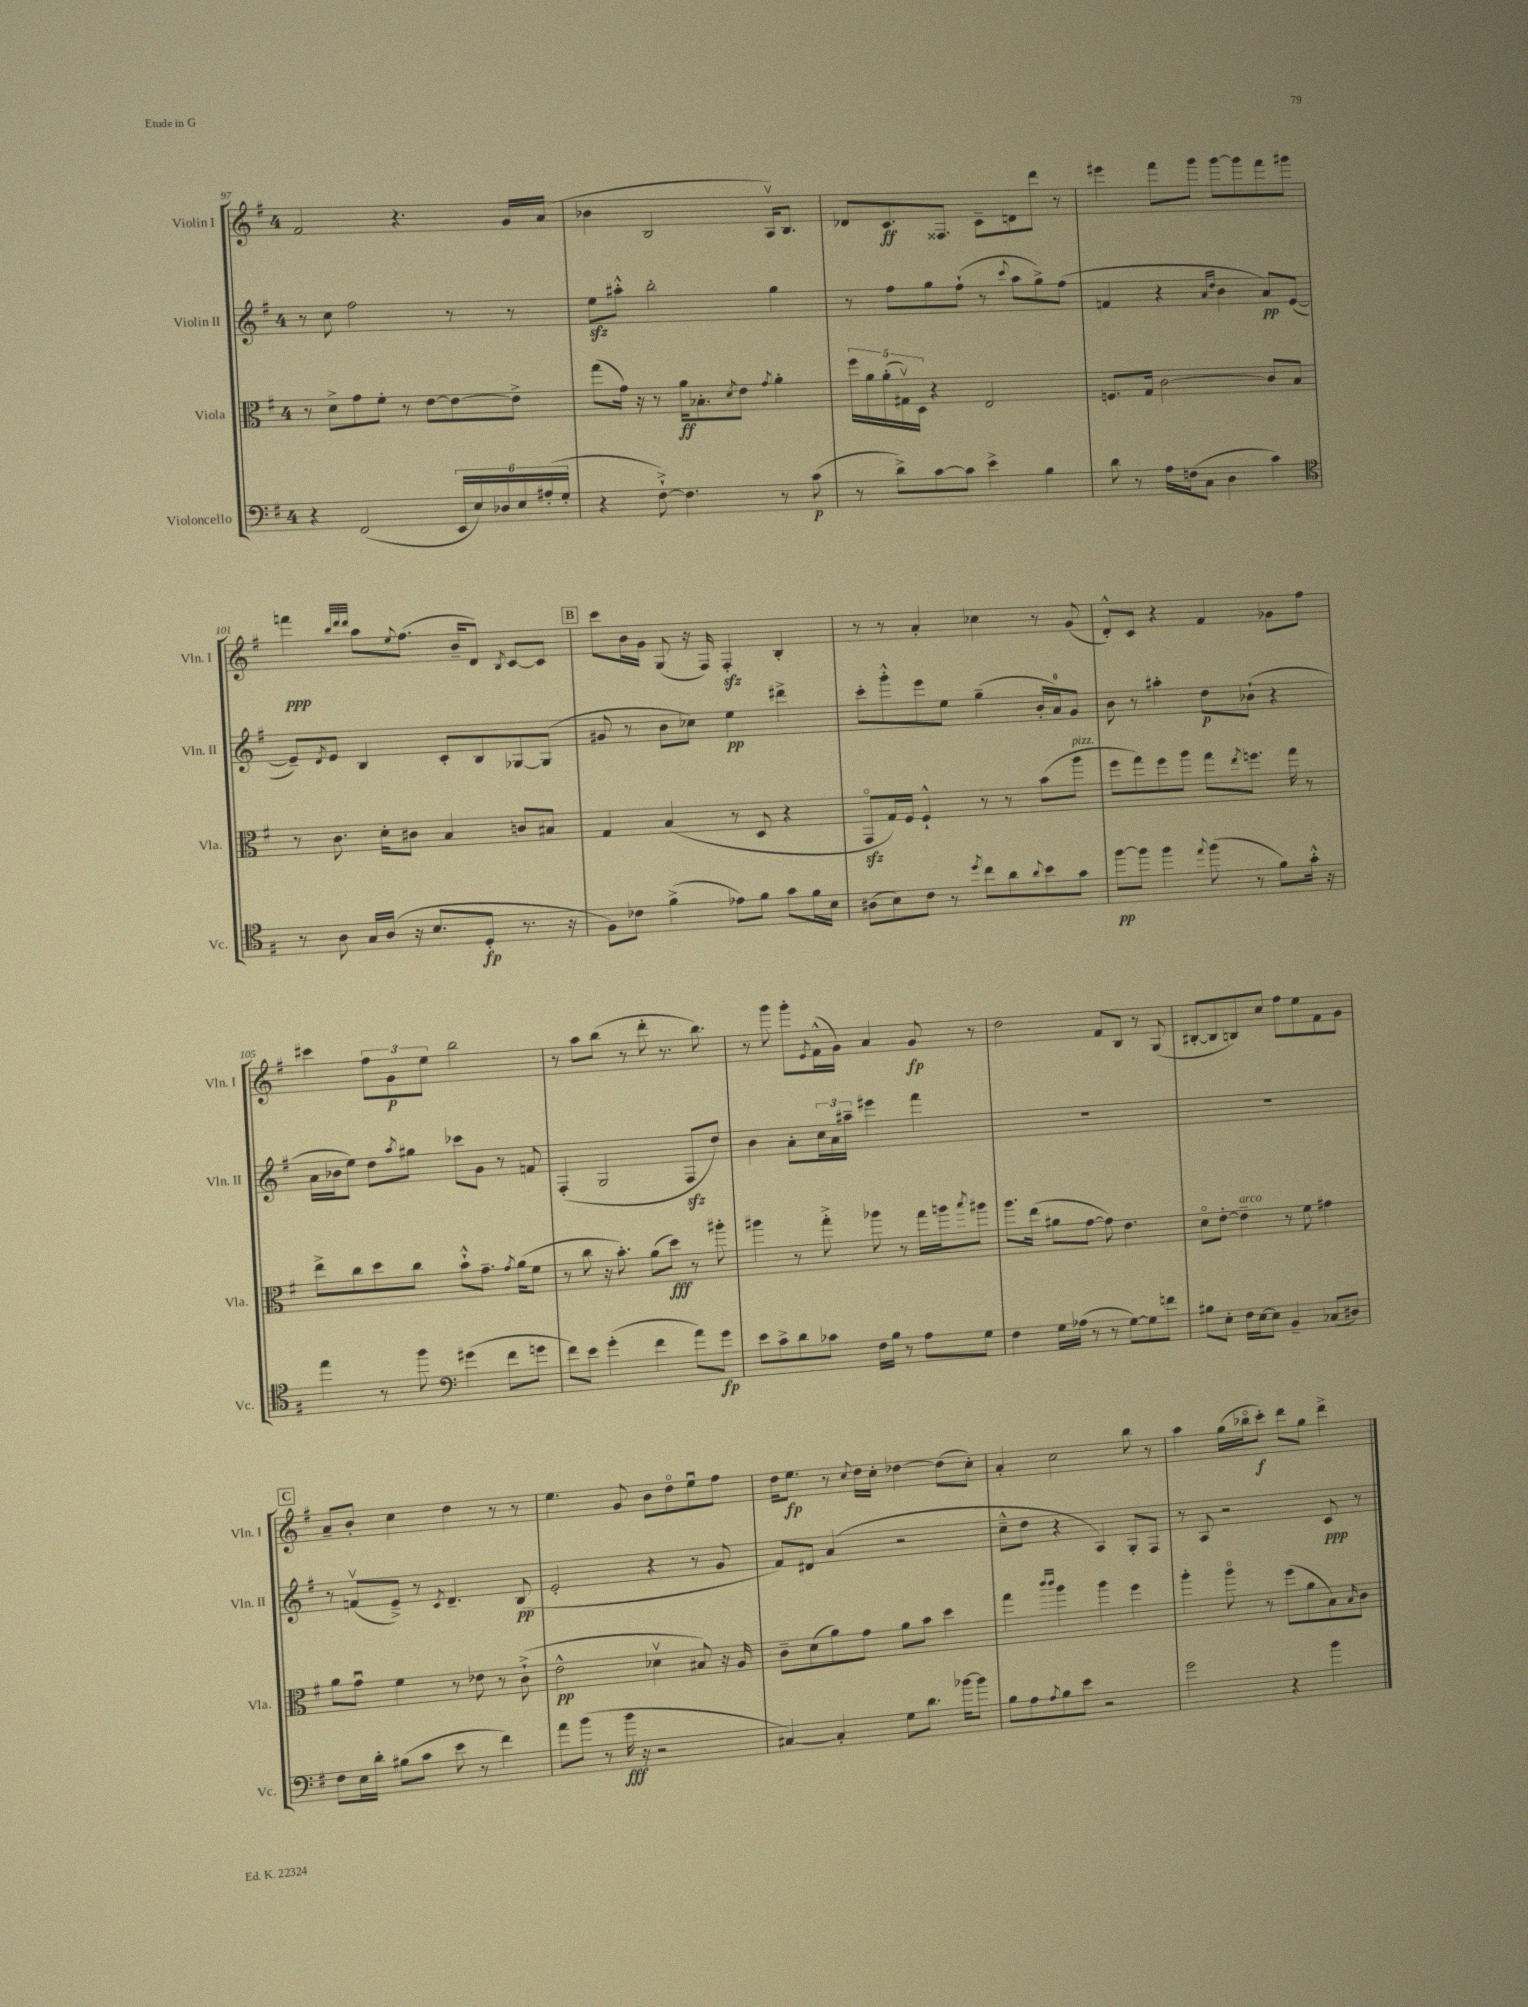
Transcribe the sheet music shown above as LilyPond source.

<<
\new StaffGroup <<
\new Staff = "s0" \with { instrumentName = "Violin I" shortInstrumentName = "Vln. I" } {
    \clef treble \key g \major \once \override Staff.TimeSignature.style = #'single-digit \time 4/4
    fis'2 r4. g'16 a'16( |
    bes'4 b2 a16\upbow) b8. |
    des'8 c'8.\ff fisis8. c'8-- d'8 d'''8 r8 |
    eis'''4 fis'''8 g'''8 g'''8~ g'''8 fis'''8 gis'''8 |
    f'''4\ppp \grace { b''32 d'''32 d'''32 } a''8 \appoggiatura { e''8 } fis''8.( b'16-- d'8) \acciaccatura { b8 } c'8~ c'8 |
    \mark \markup { \box "B" } c'''8 b'16 g'16 g8( r16 fis16) fis4-.\sfz b4-. |
    r8 r8 a'4-. ces''4 r8 g'8( |
    d'8-.-^) c'8 r4 fis'4 ges'8 fis''8 |
    cis'''4 \tuplet 3/2 { fis''8 g'8\p e''8 } b''2 |
    r8 a''8 b''8( r8 d'''8-. r8. b''8.) |
    r8 g'''8 g'''8-. \acciaccatura { e'8 } fis'16-^( g'16) a'4 g'8\fp r8 |
    d''2 fis'8 b8 r8 g8( |
    bis8~-. bis8 b8) c''8 fis''8 e''8 fis'8 g'8 |
    \mark \markup { \box "C" } a'8-- b'8-. c''4 d''4 r8 r8 |
    e''4. g'8 b'8 d''8\flageolet e''8\downbow fis''8 |
    d''16 e''8.\fp r8 \appoggiatura { c''8 } d''16 c''16-. des''4~ des''8( c''8-.) |
    a'4-. c''2 b''8 r8 |
    a''4 g''16( bes''16\flageolet c'''8-.\f) d'''8 g''8 d'''4-> \bar "|." |
}
\new Staff = "s1" \with { instrumentName = "Violin II" shortInstrumentName = "Vln. II" } {
    \clef treble \key g \major \once \override Staff.TimeSignature.style = #'single-digit \time 4/4
    r8 c''8 fis''2 r8 r8 |
    e''8\sfz ais''8-.-^ b''2-. g''4 |
    r8 fis''8 g''8 fis''8-!( r8 \appoggiatura { c'''8 } a''8 g''8->) fis''8( |
    f'4 r4 \grace { a'16 d''16 } b'4 a'8\pp) e'8~( |
    e'8--) \acciaccatura { d'8 } e'8 b4 c'8-. b8 ges8~ ges8( |
    \mark \markup { \box "B" } gis'8 r8 b'8 ces''8) e''4\pp dis'''4-> |
    c'''8-. g'''8-.-^ e'''8 e''8 g''4--( b'16-. a'16-0) g'8 |
    b'8 r8 ais''4-. d''8\p bes'8-!( r4 |
    a'16 bes'16 e''8) d''8 \acciaccatura { a''8 } gis''8 ces'''8 g'8 r8 f'8 |
    fis4-.( g2 fis8\sfz d''8) |
    b'4 a'8-. \tuplet 3/2 { c''16 a'16 ais''16-- } eis'''4 fis'''4 |
    R1 |
    R1 |
    \mark \markup { \box "C" } r8 f'8\upbow( e'8--->) r8 \acciaccatura { c'8 } d'4.-- b8\pp( |
    e'2-. r4 r8 g'8 |
    fis'8) dis'8 a'4( r2 |
    c''8---^ d''8 r4 a4) g8-. fis8 |
    r8 a8 r2 c'8\ppp r8 \bar "|." |
}
\new Staff = "s2" \with { instrumentName = "Viola" shortInstrumentName = "Vla." } {
    \clef alto \key g \major \once \override Staff.TimeSignature.style = #'single-digit \time 4/4
    r8 d'8-> g'8 fis'8-. r8 e'8~ e'8~ e'8-> |
    g''8( g'16) r16 r8 a'16\ff bes8.-. \acciaccatura { d'8 } e'8 \acciaccatura { g'8 } a'4-. |
    \tuplet 5/4 { fis''16 a'16 a'16-.( gis16\upbow) d16 } r4 e2 |
    f8. g16 c'2~ c'8 b8 |
    r8 c'8. d'16-. cis'8 b4 c'8 bis8 |
    \mark \markup { \box "B" } g4 b4( r8 d8 r4 |
    g,8\flageolet\sfz g16) fis16 fis4-!-^ r8 r8 b'8( a''8^\markup { \italic "pizz." } |
    fis''8 g''8) fis''8 a''8 g''8 \acciaccatura { e''8 } f''8. g''16 r8 |
    e''8-> c''8 d''8 c''8 b'8-!-^ g'8.-- \acciaccatura { g'8 } a'16( fis'8 |
    r8 c''8 r16 b'8.-.) a'8( d''8\fff) r8 ais''8-. |
    ais''4 r8 g''8-.-> aes''8 r8 g''16 a''16 \acciaccatura { b''8 } ais''8 |
    a''8. e''16( ais'8 g'8~ g'8) e'4. |
    d'8\flageolet e'8~-. e'4--^\markup { \italic "arco" } r8 fis'8 gis'4 |
    \mark \markup { \box "C" } a'8 g'8\downbow fis'4 r8 ees'8 r8 c'8-!->( |
    e'2-^\pp des'4\upbow bis8) r16 a16 |
    c'8-- d'8( a'8) g'8 a'8 b'8 d''4 |
    g''4 \grace { c'''16 c'''16 } a''4 a''4 fis''4 |
    a''4-. a''8\flageolet r8 fis''8( a'8 b8) \grace { b16 } c'8 \bar "|." |
}
\new Staff = "s3" \with { instrumentName = "Violoncello" shortInstrumentName = "Vc." } {
    \clef bass \key g \major \once \override Staff.TimeSignature.style = #'single-digit \time 4/4
    r4 fis,2( \tuplet 6/4 { e,16 e16) des16 e16 ais16-.( g16-. } |
    r4 fis8~-!->) fis4. r8 c'8\p( |
    r8 d'8->) c'8~ c'8 e'4-> b4 |
    d'8 r8 a16 f16( c8 d4 c'4) |
    \clef tenor r8 a8 g16 a16( r16 b8. d8-.\fp r8. r16 |
    \mark \markup { \box "B" } fis8) ces'8 fis'4->( ees'8) fis'8 g'8 fis'16 b16 |
    ais8( b8) c'8 r8 \acciaccatura { d''8 } c''8 a'8 \appoggiatura { a'8 } b'8 g'8 |
    fis''8~\pp fis''8 fis''4 \appoggiatura { e''8 } fis''8( r8 fis'8) g'16-.-^ r16 |
    e''4 r8 fis''8 \clef bass gis'4( fis'8 g'8 |
    fis'8) e'8 g'4-.( fis'4 a'8) g'8\fp |
    e'8 c'8-> d'8 ces'8 fis16 b16 r8 a8 g8 |
    fis4 g16 aes16( r8 r8 g8~) g8 f'8 |
    bis8 e8-. fis16 e16~ e8 b,4-- ces8( dis8) |
    \mark \markup { \box "C" } fis8 e16 d'16-. bis8( c'8 e'8 r8 fis'4) |
    a'8 b'8( r8 b'16\fff r16 r2 |
    cis4~) cis4-. g8 d'8. bes'16~ bes'8 |
    b8 a8 \acciaccatura { a8 } b8 e'8 r2 |
    g'2 r4 b'4 \bar "|." |
}
>>
>>
\layout { \context { \Score currentBarNumber = #97 } }
